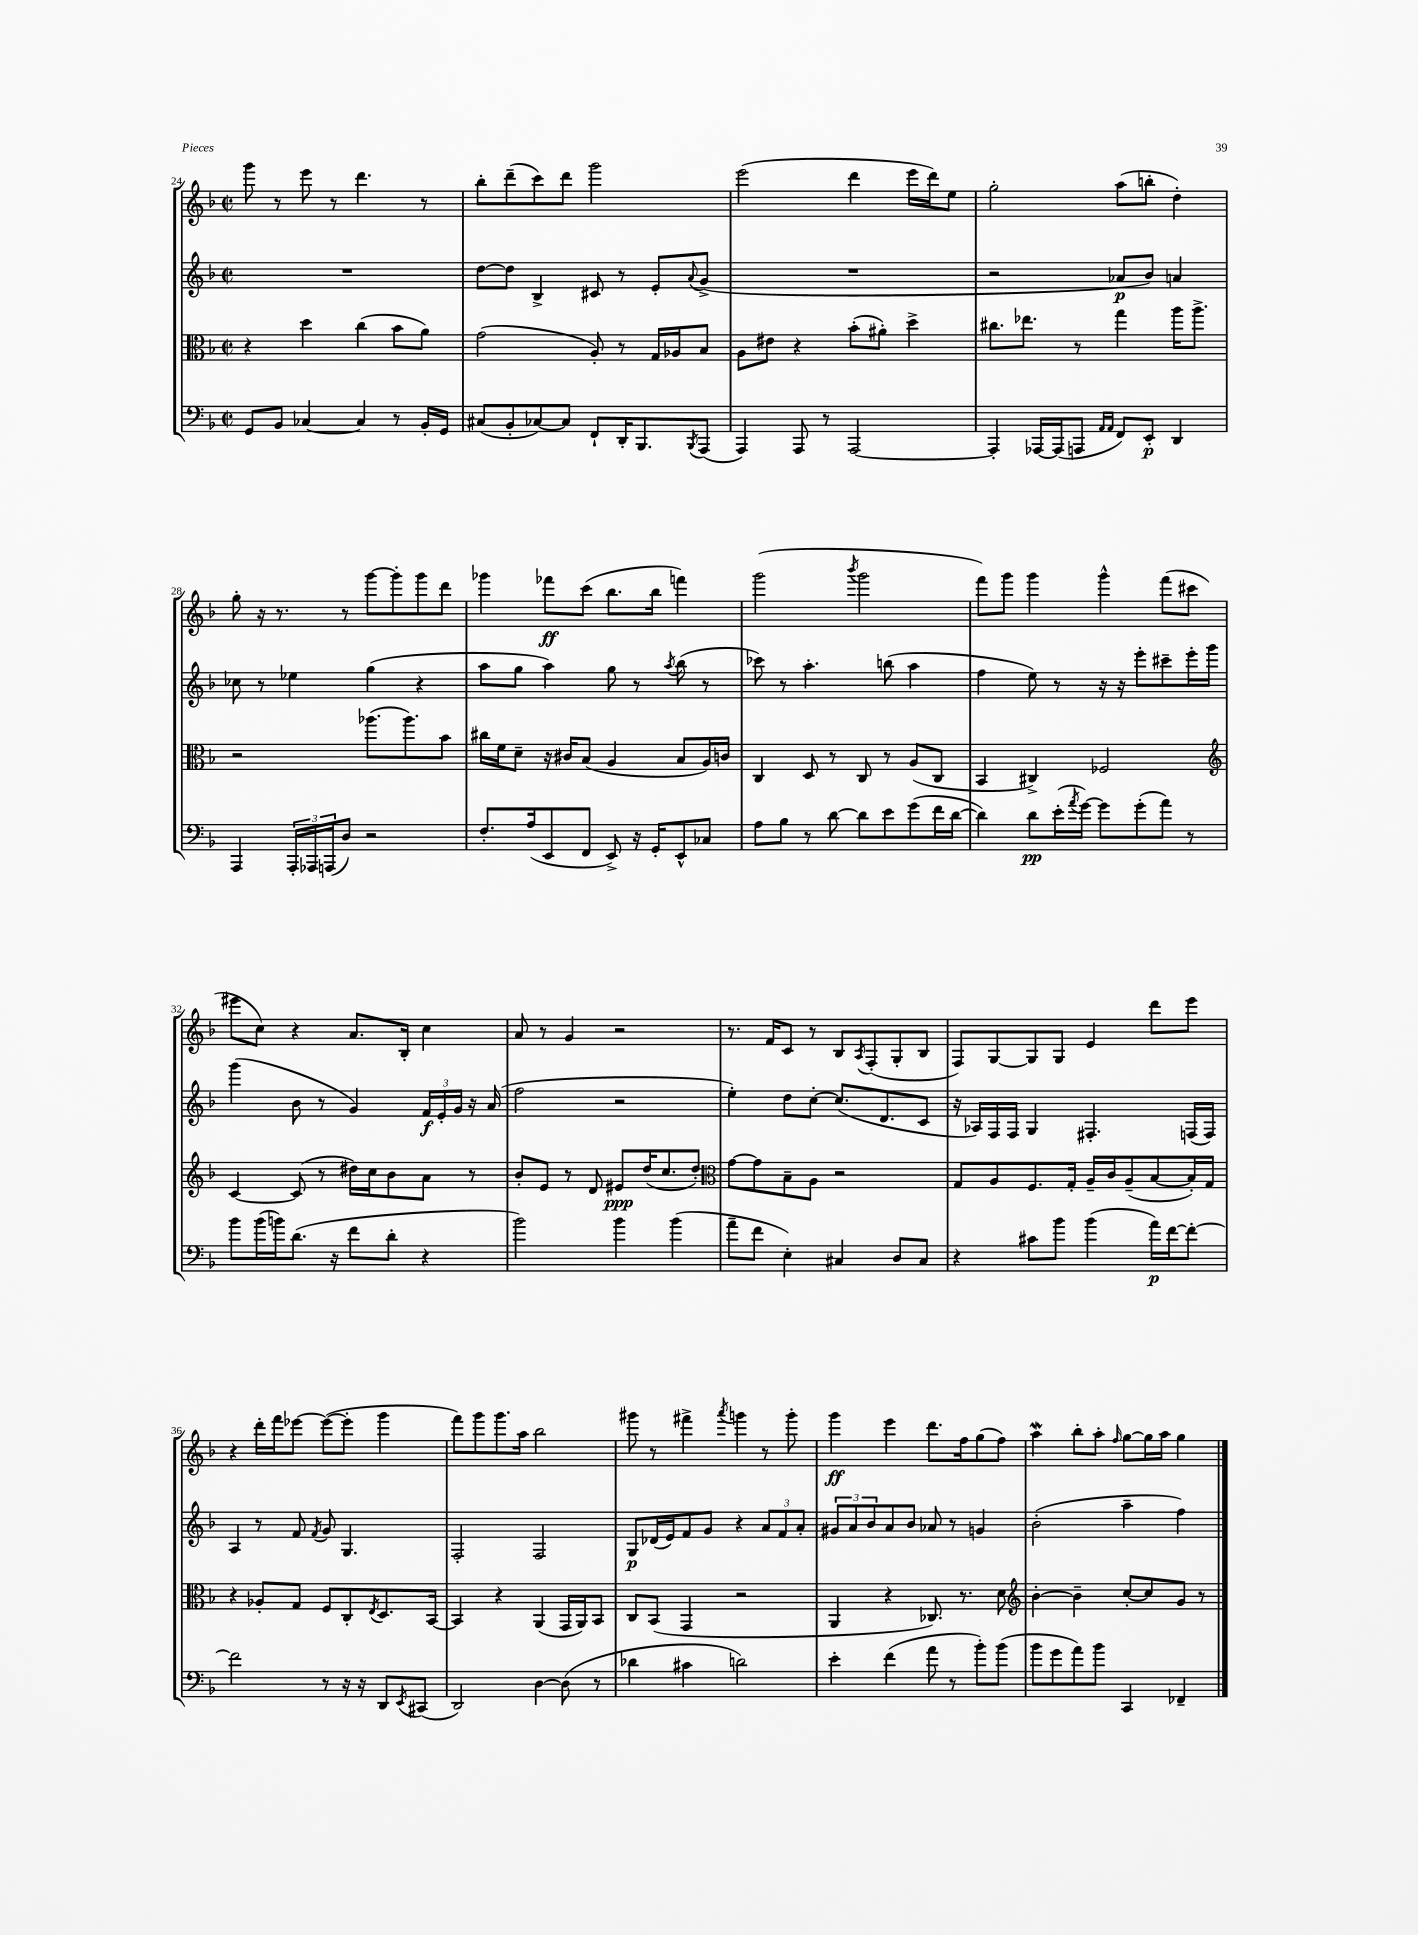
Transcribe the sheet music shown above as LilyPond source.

<<
\new StaffGroup <<
\new Staff = "s0" {
    \clef treble \key f \major \defaultTimeSignature \time 2/2
    g'''8 r8 e'''8 r8 d'''4. r8 |
    bes''8-. d'''8--( c'''8) d'''8 g'''2 |
    e'''2( d'''4 e'''16 d'''16) e''8 |
    g''2-. a''8( b''8-. d''4-.) |
    g''8-. r16 r8. r8 g'''8~ g'''8-. g'''8 d'''8 |
    ges'''4 fes'''8\ff c'''8( bes''8. bes''16 f'''4) |
    g'''2( \acciaccatura { bes'''8 } g'''2 |
    f'''8) g'''8 g'''4 g'''4-^ f'''8( cis'''8 |
    eis'''8 c''8) r4 a'8. bes16-. c''4 |
    a'8 r8 g'4 r2 |
    r8. f'16 c'8 r8 bes8 \acciaccatura { a8 } f8-.( g8-. bes8 |
    f8) g8~ g8 g8 e'4 d'''8 e'''8 |
    r4 d'''16-. f'''16 ees'''8~ ees'''8~( ees'''8-. g'''4 |
    f'''8) g'''8 g'''8. a''16 bes''2 |
    gis'''8 r8 fis'''4-> \acciaccatura { a'''8 } g'''4 r8 g'''8-. |
    g'''4\ff e'''4 d'''8. f''16 g''8( f''8) |
    a''4\mordent bes''8-. a''8-. \grace { f''16 } g''8~ g''16 a''16 g''4 \bar "|." |
}
\new Staff = "s1" {
    \clef treble \key f \major \defaultTimeSignature \time 2/2
    R1 |
    d''8~ d''8 bes4-> cis'8 r8 e'8-. \appoggiatura { a'8 } g'8->( |
    R1 |
    r2 aes'8\p bes'8) a'4 |
    ces''8 r8 ees''4 g''4( r4 |
    a''8 g''8 a''4) g''8 r8 \acciaccatura { a''8 } bes''8( r8 |
    ces'''8) r8 a''4.-. b''8( a''4 |
    f''4 e''8) r8 r16 r16 e'''8-. cis'''8-- e'''16-. g'''16 |
    g'''4( bes'8 r8 g'4) \tuplet 3/2 { f'16\f e'16-. g'16 } r16 a'16( |
    f''2 r2 |
    e''4-.) d''8 c''8~-. c''8.( d'8. c'8 |
    r16 aes16) f16 f16 g4 fis4.-. f16( f16) |
    a4 r8 f'8 \acciaccatura { f'8 } g'8 g4. |
    f2-. f2 |
    g8\p des'16( e'16) f'8 g'8 r4 \tuplet 3/2 { a'8 f'8 a'8-. } |
    \tuplet 3/2 { gis'8 a'8 bes'8 } a'8 bes'8 aes'8 r8 g'4 |
    bes'2-.( a''4-- f''4) \bar "|." |
}
\new Staff = "s2" {
    \clef alto \key f \major \defaultTimeSignature \time 2/2
    r4 d''4 c''4( bes'8 a'8) |
    g'2( a8-.) r8 g16 aes16 bes8 |
    a8 eis'8 r4 bes'8-.( ais'8-.) d''4-> |
    cis''8. ees''8. r8 g''4 a''16 a''8.-> |
    r2 aes''8.( aes''8.) bes'8 |
    cis''16 f'16 d'8-- r16 cis'16 bes8( a4 bes8 a16) c'16 |
    c4 d8 r8 c8 r8 a8( c8 |
    bes,4 cis4->) fes2 |
    \clef treble c'4~ c'8( r8 dis''16) c''16 bes'8 a'8 r8 |
    bes'8-. e'8 r8 d'8 eis'8\ppp d''16( c''8. d''8-.) |
    \clef alto g'8~ g'8 bes8-- a8 r2 |
    g8 a8 f8. g16-. a16-- c'16 a8--( bes8~ bes16-.) g16 |
    r4 aes8-. g8 f8 c8-. \acciaccatura { e8 } d8. bes,16~ |
    bes,4 r4 a,4( g,16 a,16) bes,8 |
    c8 bes,8( g,4 r2 |
    a,4 r4 ces8.) r8. d'8 |
    \clef treble bes'4~-. bes'4-- c''8~-. c''8 g'8 r8 \bar "|." |
}
\new Staff = "s3" {
    \clef bass \key f \major \defaultTimeSignature \time 2/2
    g,8 bes,8 ces4~ ces4 r8 bes,16-. g,16 |
    cis8( bes,8-. ces8~) ces8 f,8-! d,16-. bes,,8. \acciaccatura { bes,,8 } a,,8( |
    a,,4) a,,8 r8 a,,2~ |
    a,,4-. aes,,16~ aes,,16( a,,8 \grace { a,16 a,16 } f,8) e,8-.\p d,4 |
    a,,4 \tuplet 3/2 { a,,16-. aes,,16 a,,16( } d8) r2 |
    f8.-. a16( e,8 f,8 e,8->) r16 g,16-. e,8-^ ces8 |
    a8 bes8 r8 d'8~ d'8 e'8 g'8( f'16 d'16~ |
    d'4) d'8\pp e'16-.( \acciaccatura { a'8 } g'16~) g'8 g'8-.( a'8) r8 |
    bes'8 bes'16( b'16) d'8.( r16 f'8 d'8-. r4 |
    bes'2) bes'4 bes'4( |
    a'8-- f'8 e4-.) cis4 d8 cis8 |
    r4 cis'8 bes'8 bes'4( a'16\p) f'16~ f'8~-. |
    f'2 r8 r16 r16 d,8 \acciaccatura { e,8 } cis,8( |
    d,2) d4~ d8( r8 |
    des'4 cis'4 d'2) |
    e'4-. f'4( a'8 r8 bes'8-.) bes'8( |
    bes'8 g'8 a'8) bes'8 c,4 fes,4-- \bar "|." |
}
>>
>>
\layout { \context { \Score currentBarNumber = #24 } }
